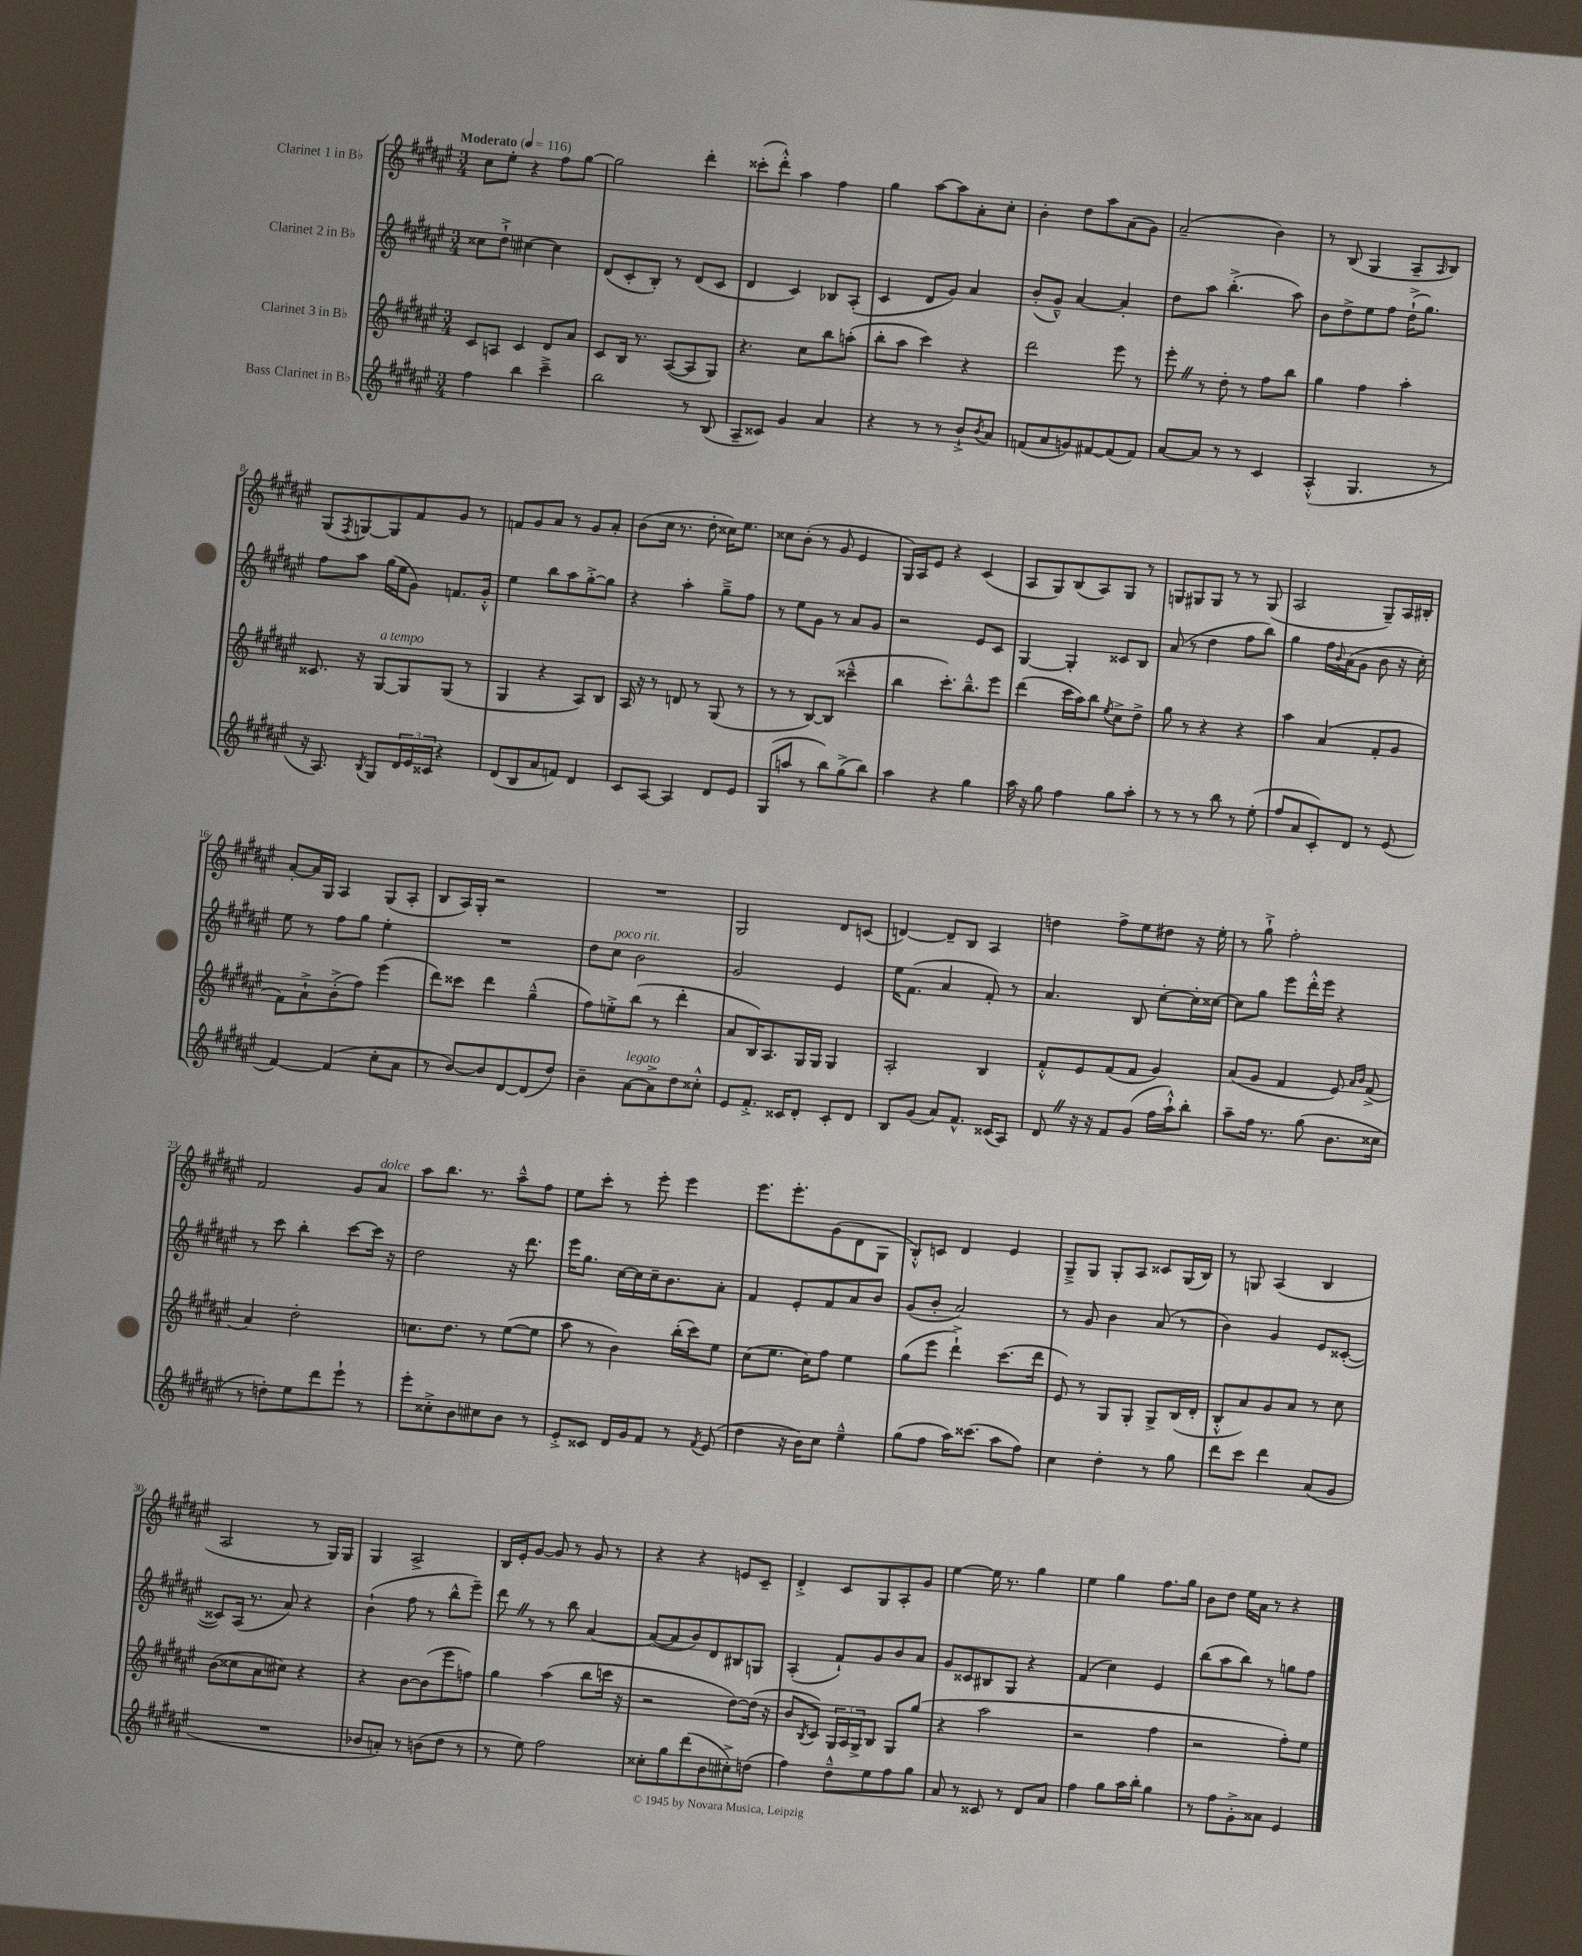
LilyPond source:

<<
\new StaffGroup <<
\new Staff = "s0" \with { instrumentName = "Clarinet 1 in Bb" } {
    \clef treble \key fis \major \numericTimeSignature \time 3/4 \tempo "Moderato" 4 = 116
    cis''8 eis''8-. r4 fis''8 gis''8~ |
    gis''2 dis'''4-. |
    cisis'''8-.( dis'''8-.-^) ais''4 fis''4 |
    gis''4 ais''8~ ais''8 ais'8-. cis''8-. |
    b'4-. dis''8 ais''8 ais'8( gis'8) |
    ais'2--( b'4) |
    r8 b8( gis4 ais8-- \grace { ais16 } b8) |
    gis8( \acciaccatura { fis8 } g8~) g8 fis'8 gis'8 r8 |
    f'8 gis'8 ais'8 r8 gis'8 ais'8-. |
    b'8( cis''16 r8. dis''8-. cisis''16) eis''8. |
    cisis''8 b'8-.( r8 gis'8 eis'4 |
    gis16) ais16 eis'8 r4 cis'4( |
    ais8 gis8) b8( ais8) gis8 r8 |
    g8 gis8 gis8 r8 r8 gis8( |
    ais2 gis8--) ais16 bis16-. |
    ais'8~-. ais'16 gis16 ais4 gis8( ais8-. |
    b8 ais16) gis16-. r2 |
    R2. |
    gis2 dis'8 c'8( |
    d'4~) d'8-- b8 ais4 |
    d''4 fis''8-> eis''8 dis''8 r16 eis''16-. |
    r8 gis''8-!-> fis''2-. |
    fis'2 gis'8 ais'8^\markup { \italic "dolce" } |
    ais''8 b''8. r8. ais''8---^ fis''8 |
    eis''8 cis'''8-. r8 eis'''8-. eis'''4 |
    eis'''8. eis'''8.-. gis'8( dis'8 gis8 |
    b8-.-^) c'8 dis'4 eis'4 |
    gis8---> gis8 gis8-. ais8 cisis'8 gis16( b16) |
    r8 g8 ais4( b4 |
    ais2 r8 gis16) gis16 |
    gis4 ais2-> |
    b16 eis'16-. gis'8~ gis'8 r8 gis'8 r8 |
    r4 r4 e'8 cis'8-- |
    dis'4-.-> cis'8 gis8 ais8-. gis'8 |
    eis''4~ eis''16 r8. gis''4 |
    eis''4 gis''4 fis''8. gis''16 |
    b'8 dis''8 eis''16 ais'16 r8 r4 \bar "|." |
}
\new Staff = "s1" \with { instrumentName = "Clarinet 2 in Bb" } {
    \clef treble \key fis \major \numericTimeSignature \time 3/4
    cisis''8 dis''8-!-> cis''4~ cis''4 |
    dis'8( cis'8-. b8-.) r8 dis'8( cis'8 |
    dis'4 cis'4) bes8 ais8-.( |
    cis'4 dis'8 gis'8) ais'4 |
    b'8-.( gis'8---^) ais'4~ ais'4-. |
    dis''8 ais''8 b''4.-.->( ais''8) |
    b'8 dis''8-> eis''8 fis''8 dis''16-!->( gis''8.) |
    fis''8 ais''8 gis''16( eis''16 gis'8) f'8. gis'16-.-^ |
    eis''4 b''8 ais''8 gis''8~-.-> gis''8 |
    r4 ais''4-. gis''8---> fis''8 |
    r8 eis''8 gis'8 r8 ais'8 gis'8 |
    r2 eis'8 cis'8 |
    gis4~ gis4-. cisis'8 b8 |
    ais'8( r8 dis''4 fis''8 b''8) |
    gis''4 fis''16 \appoggiatura { b'8 } ais'16( gis'8 b'8 r16 cis''16-.) |
    eis''8 r8 fis''8 gis''8 eis''4-. |
    R2. |
    dis''8 cis''8^\markup { \italic "poco rit." } b'2 |
    gis'2 eis'4 |
    eis''16 fis'8.( ais'4 fis'8-.) r8 |
    ais'4. b8 cis''8~-. cis''16-. cisis''16~ |
    cisis''8 gis''8 eis'''8 dis'''16-.-^ eis'''16 r4 |
    r8 cis'''8 b''4-. cis'''8~ cis'''16 r16 |
    dis''2 r16 dis'''8. |
    eis'''16 gis''8. cis''16~ cis''16 cis''16-- b'8. ais'8-. |
    fis'4 eis'8-. fis'8 ais'8 b'8 |
    gis'8( b'8-. ais'2) |
    r8 gis'8 b'4 ais'8( r8 |
    b'4) gis'4 eis'8 cisis'8~-.( |
    cisis'8) ais16( r8. ais'8) r4 |
    b'4-!( fis''8 r8 b''8-^ eis'''8--) |
    dis'''8 \once \override BreathingSign.text = \markup { \musicglyph "scripts.caesura.straight" } \breathe r8 r8 b''8 ais'4~ |
    ais'8~( ais'8 b'8) dis'8 bis8 g8 |
    ais4-.( fis'8-!) gis'8 b'8 ais'8 |
    gis'8 cisis'8 bis8 gis8 r4 |
    fis'4( cis''4) eis'4 |
    b''8( ais''8 b''8) r8 g''8 fis''8 \bar "|." |
}
\new Staff = "s2" \with { instrumentName = "Clarinet 3 in Bb" } {
    \clef treble \key fis \major \numericTimeSignature \time 3/4
    cis'8 a8 cis'4 dis'8 ais'8 |
    cis'8 b16 r8. ais8~( ais8 gis8) |
    r4. cis''8 b''8 a''8-.( |
    b''8-. ais''8 cis'''4) r4 |
    dis'''2 eis'''8 r8 |
    eis'''8-. \once \override BreathingSign.text = \markup { \musicglyph "scripts.caesura.straight" } \breathe r8 dis''8-. r8 fis''8 b''8 |
    gis''4 fis''4 ais''4-. |
    cisis'8. r16 gis8~^\markup { \italic "a tempo" } gis8 gis8( r8 |
    gis4 r4 ais8) b8 |
    ais16 r16 r8 d'8 r8 gis8( r8 |
    r8 r8 b8~) b8( cisis'''4---^ |
    b''4 cis'''8.-.) b''8.---^ eis'''8 |
    dis'''4( cis'''16 ais''16) b''8 \acciaccatura { eis''8 } cis''8-> dis''8-> |
    gis''8 r8 r4 r4 |
    ais''4 ais'4( fis'8-. gis'8 |
    fis'8) ais'8-!-> b'8-.->( fis''8) eis'''4( |
    dis'''8) cisis'''8 dis'''4 gis''4---^( |
    fis''8) e''8-.-> b''8( r8 dis'''4-. |
    ais'8 b16) ais8. gis16 gis16 gis4 |
    ais2-. b4 |
    fis'8-.-^ eis'8 fis'8( fis'8 gis'4) |
    ais'8( gis'8 fis'4 eis'8) \grace { ais'16 b'16 } fis'8->( |
    ais'4) dis''2-. |
    c''8. dis''8. r8 eis''8~( eis''8 |
    ais''8 r8 b'4) b''16-.( cis'''16) eis''8 |
    cis''8( eis''8. cis''16) fis''8 eis''4 |
    gis''8( eis'''8 dis'''4-!->) cis'''8.( dis'''16 |
    eis'8) r8 gis8 gis8-. gis8-> b16( dis'16-. |
    b8-.-^ ais'8) gis'8 ais'8 r8 cis''8 |
    b'8( cisis''8 ais'8 cis''8) r4 |
    r4 b'8~ b'8( eis'''8 f''8) |
    gis''4 ais''4( b''8 c'''16 r16 |
    r2 dis''8~) dis''16( r16 |
    b'8 \acciaccatura { b8 } cis'8) \tuplet 3/2 { gis16 ais16 gis16-> } b8 gis8 gis''8( |
    r4 ais''2 |
    r2 fis''4 |
    r2 fis''8-.) eis''8 \bar "|." |
}
\new Staff = "s3" \with { instrumentName = "Bass Clarinet in Bb" } {
    \clef treble \key fis \major \numericTimeSignature \time 3/4
    fis''4 b''4 cis'''4---> |
    b''2 r8 b8( |
    ais8-- cisis'8) gis'4 ais'4 |
    r4 r8 r8 b'8-!-> \acciaccatura { b'8 } ais'8 |
    f'8( ais'8 g'8) fis'8~ fis'8( fis'8) |
    ais'8~ ais'8 r8 r8 cis'4 |
    ais4-.-^( gis4. r8 |
    r16 ais8.) \acciaccatura { b8 } gis8 \tuplet 3/2 { dis'16 eis'16 cisis'16 } r4 |
    dis'8( b8 ais'8 f'8) dis'4 |
    cis'8 ais8~ ais4 dis'8 eis'8 |
    gis8( a''8 r8 b''8) gis''8->( b''8) |
    ais''4 r4 gis''4 |
    ais''16 r16 gis''8 fis''4 gis''8 ais''8-. |
    r8 r8 r8 b''8 r8 eis''8-.( |
    fis''8 ais'8 cis'8-.) dis'8 r8 eis'8( |
    fis'4~) fis'4( cis''8-. ais'8 |
    r8 b'8~) b'8 dis'8~ dis'8( dis''8) |
    b'4-- ais'8~^\markup { \italic "legato" } ais'8-> dis''8 cisis''8-.-^ |
    eis'8 fis'8.-.-> cisis'16 dis'8-. cisis'8-. dis'8 |
    b8 gis'8( ais'8) fis'8.-^ cisis'16( ais8) |
    dis'8 \once \override BreathingSign.text = \markup { \musicglyph "scripts.caesura.straight" } \breathe r16 r16 fis'8 gis'8( fis''16 ais''16-!-^) b''8-. |
    ais''8-- fis''16 r8. gis''8( b'8. cisis''16 |
    r8 d''8-.) eis''8 dis'''8 eis'''8-! r8 |
    eis'''8-. cisis''8-.-> b'8 cis''8 b'8 r8 |
    eis'8-.-> cisis'8 dis'16 gis'16 fis'8 r8 \acciaccatura { fis'8 } eis'8( |
    dis''4 r16 b'16) cis''8 eis''4---^ |
    gis''8( fis''8 ais''16) cisis'''8.( ais''8 fis''8) |
    cis''4 dis''4-. r8 gis''8 |
    dis'''8 cis'''8 dis'''4 ais'8( gis'8 |
    R2. |
    bes'8 a'8-.) r8 b'8( dis''8 r8 |
    r8 eis''8) fis''2 |
    cisis''8-. gis''8 dis'''8( b'8 cis''8-.->) d''8( |
    fis''4) dis''8---^ eis''8 fis''8 gis''8 |
    ais'8 r8 cisis'8 r8 dis'8 ais'8 |
    fis''4 gis''8 ais''16 b''16-. gis''4 |
    r8 fis''8 gis'8-.-> aisis'8 eis'4 \bar "|." |
}
>>
>>
